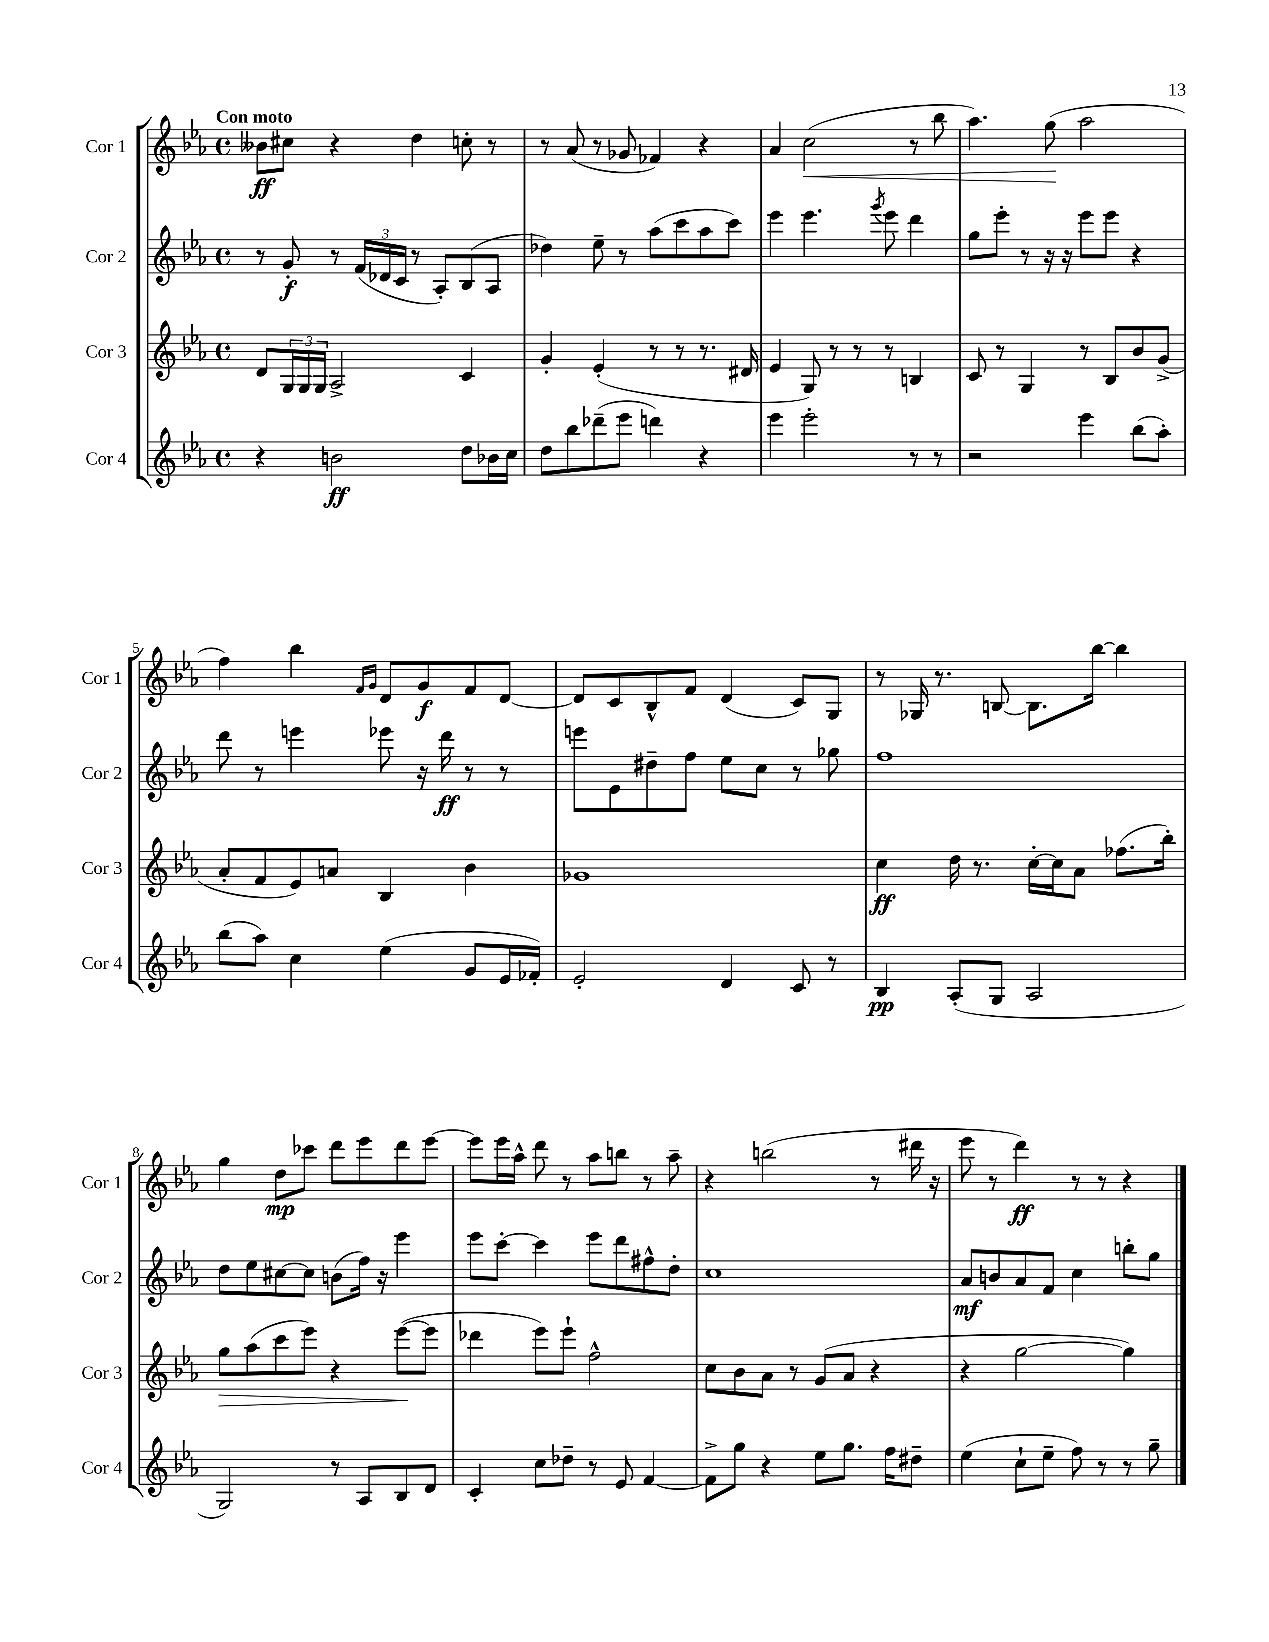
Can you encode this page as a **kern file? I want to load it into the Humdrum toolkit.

**kern	**dynam	**kern	**dynam	**kern	**dynam	**kern	**dynam
*part4	*part4	*part3	*part3	*part2	*part2	*part1	*part1
*staff4	*staff4	*staff3	*staff3	*staff2	*staff2	*staff1	*staff1
*I"Cor 4	*	*I"Cor 3	*	*I"Cor 2	*	*I"Cor 1	*
*I'Cor 4	*	*I'Cor 3	*	*I'Cor 2	*	*I'Cor 1	*
*clefG2	*	*clefG2	*	*clefG2	*	*clefG2	*
*k[b-e-a-]	*	*k[b-e-a-]	*	*k[b-e-a-]	*	*k[b-e-a-]	*
*M4/4	*	*M4/4	*	*M4/4	*	*M4/4	*
*met(c)	*	*met(c)	*	*met(c)	*	*met(c)	*
=1	=1	=1	=1	=1	=1	=1	=1
!	!	!	!	!	!	!LO:TX:a:B:t=Con moto	!
4r	.	8d/L	.	8r	.	8b--X\L	ff
.	.	24G/L	.	8g'/	f	8cc#X\J	.
.	.	24G/	.	.	.	.	.
.	.	24G/JJ	.	.	.	.	.
2bn\	ff	2A-^/	.	8r	.	4r	.
.	.	.	.	(24f/LL	.	.	.
.	.	.	.	24d-X/	.	.	.
.	.	.	.	24c/JJ	.	.	.
.	.	.	.	8r	.	4dd\	.
.	.	.	.	8A-'/L)	.	.	.
8dd\L	.	4c/	.	(8B-/	.	8ccn'\	.
16b-X\L	.	.	.	8A-/J	.	8r	.
16cc\JJ	.	.	.	.	.	.	.
=2	=2	=2	=2	=2	=2	=2	=2
8dd\L	.	4g'/	.	4dd-X\)	.	8r	.
8bb-\	.	.	.	.	.	(8a-/	.
(8ddd-X~\	.	(4e-'/	.	8ee-~\	.	8r	.
8eee-\J	.	.	.	8r	.	8g-X/	.
4dddn\)	.	8r	.	(8aa-\L	.	4f-X/)	.
.	.	8r	.	8ccc\	.	.	.
4r	.	8.r	.	8aa-\	.	4r	.
.	.	.	.	8ccc\J)	.	.	.
.	.	16d#X/	.	.	.	.	.
=3	=3	=3	=3	=3	=3	=3	=3
4eee-\	.	4e-/	.	4eee-\	.	4a-/	.
!	!	!	!	!	!	!	!LO:HP:b
2eee-'\	.	8G/)	.	4.eee-\	.	(2cc\	<
.	.	8r	.	.	.	.	.
.	.	8r	.	.	.	.	.
.	.	.	.	8qggg/	.	.	.
.	.	8r	.	8eee-\	.	.	.
8r	.	4Bn/	.	4ddd\	.	8r	.
8r	.	.	.	.	.	8bb-\	.
=4	=4	=4	=4	=4	=4	=4	=4
2r	.	8c/	.	8gg\L	.	4.aa-\)	.
.	.	8r	.	8eee-'\J	.	.	.
.	.	4G/	.	8r	.	.	.
.	.	.	.	16r	.	(8gg\	.
.	.	.	.	16r	.	.	.
4eee-\	.	8r	.	8eee-\L	.	2aa-\	[
.	.	8B-/L	.	8eee-\J	.	.	.
(8bb-\L	.	8b-/	.	4r	.	.	.
8aa-'\J)	.	(8g^/J	.	.	.	.	.
!!LO:LB:g=z
=5	=5	=5	=5	=5	=5	=5	=5
(8bb-\L	.	8a-'/L	.	8ddd\	.	4ff\)	.
8aa-\J)	.	8f/	.	8r	.	.	.
4cc\	.	8e-/)	.	4eeen\	.	4bb-\	.
.	.	8an/J	.	.	.	.	.
.	.	.	.	.	.	16qqf/LL	.
.	.	.	.	.	.	16qqg/JJ	.
(4ee-\	.	4B-/	.	8eee-X\	.	8d/L	.
.	.	.	.	16r	.	8g/	f
.	.	.	.	16ddd\	ff	.	.
8g/L	.	4b-\	.	8r	.	8f/	.
16e-/L	.	.	.	8r	.	[8d/J	.
16f-X'/JJ)	.	.	.	.	.	.	.
=6	=6	=6	=6	=6	=6	=6	=6
2e-'/	.	1g-X	.	8eeen\L	.	8d/L]	.
.	.	.	.	8e-\	.	8c/	.
.	.	.	.	8dd#X~\	.	8B-^^/	.
.	.	.	.	8ff\J	.	8f/J	.
4d/	.	.	.	8ee-\L	.	(4d/	.
.	.	.	.	8cc\J	.	.	.
8c/	.	.	.	8r	.	8c/L)	.
8r	.	.	.	8gg-X\	.	8G/J	.
=7	=7	=7	=7	=7	=7	=7	=7
4B-/	pp	4cc\	ff	1ff	.	8r	.
.	.	.	.	.	.	16G-X/	.
.	.	.	.	.	.	8.r	.
(8A-'/L	.	16dd\	.	.	.	.	.
.	.	8.r	.	.	.	.	.
8G/J	.	.	.	.	.	[8Bn/	.
2A-/	.	[16cc'\LL	.	.	.	8.B\L]	.
.	.	16cc\J]	.	.	.	.	.
.	.	8a-\J	.	.	.	.	.
.	.	.	.	.	.	[16bb-\Jk	.
.	.	(8.ff-X\L	.	.	.	4bb-\]	.
.	.	16bb-'\Jk)	.	.	.	.	.
!!LO:LB:g=z
=8	=8	=8	=8	=8	=8	=8	=8
!	!	!	!LO:HP:b	!	!	!	!
2G/)	.	8gg\L	>	8dd\L	.	4gg\	.
.	.	(8aa-\	.	8ee-\	.	.	.
.	.	8ccc\	.	[8cc#X\	.	8dd\L	mp
.	.	8eee-\J)	.	8cc#\J]	.	8ccc-X\J	.
8r	.	4r	.	(8bn\L	.	8ddd\L	.
8A-/L	.	.	.	16ff\Jk)	.	8eee-\	.
.	.	.	.	16r	.	.	.
8B-/	.	([8eee-\L	.	4eee-\	.	8ddd\	.
8d/J	.	8eee-\J]	]	.	.	[8eee-\J	.
=9	=9	=9	=9	=9	=9	=9	=9
4c'/	.	4ddd-X\	.	8eee-\L	.	8eee-\L]	.
.	.	.	.	[8ccc'\J	.	16eee-\L	.
.	.	.	.	.	.	16aa-^^\JJ	.
8cc\L	.	8eee-\L)	.	4ccc\]	.	8ddd\	.
8dd-X~\J	.	8eee-`\J	.	.	.	8r	.
8r	.	2ff^^\	.	8eee-\L	.	8aa-\L	.
8e-/	.	.	.	8ddd\	.	8bbn\J	.
[4f/	.	.	.	8ff#X^^\	.	8r	.
.	.	.	.	8dd'\J	.	8aa-~\	.
=10	=10	=10	=10	=10	=10	=10	=10
8f^\L]	.	8cc\L	.	1cc	.	4r	.
8gg\J	.	8b-\	.	.	.	.	.
4r	.	8a-\J	.	.	.	(2bbn\	.
.	.	8r	.	.	.	.	.
8ee-\L	.	(8g/L	.	.	.	.	.
8.gg\J	.	8a-/J	.	.	.	.	.
.	.	4r	.	.	.	8r	.
16ff\KL	.	.	.	.	.	.	.
8dd#X~\J	.	.	.	.	.	16ddd#X\	.
.	.	.	.	.	.	16r	.
=11	=11	=11	=11	=11	=11	=11	=11
(4ee-\	.	4r	.	8a-/L	mf	8eee-\	.
.	.	.	.	8bn/	.	8r	.
8cc`\L	.	[2gg\	.	8a-/	.	4ddd\)	ff
8ee-~\J	.	.	.	8f/J	.	.	.
8ff\)	.	.	.	4cc\	.	8r	.
8r	.	.	.	.	.	8r	.
8r	.	4gg\])	.	8bbn'\L	.	4r	.
8gg~\	.	.	.	8gg\J	.	.	.
==	==	==	==	==	==	==	==
*-	*-	*-	*-	*-	*-	*-	*-
